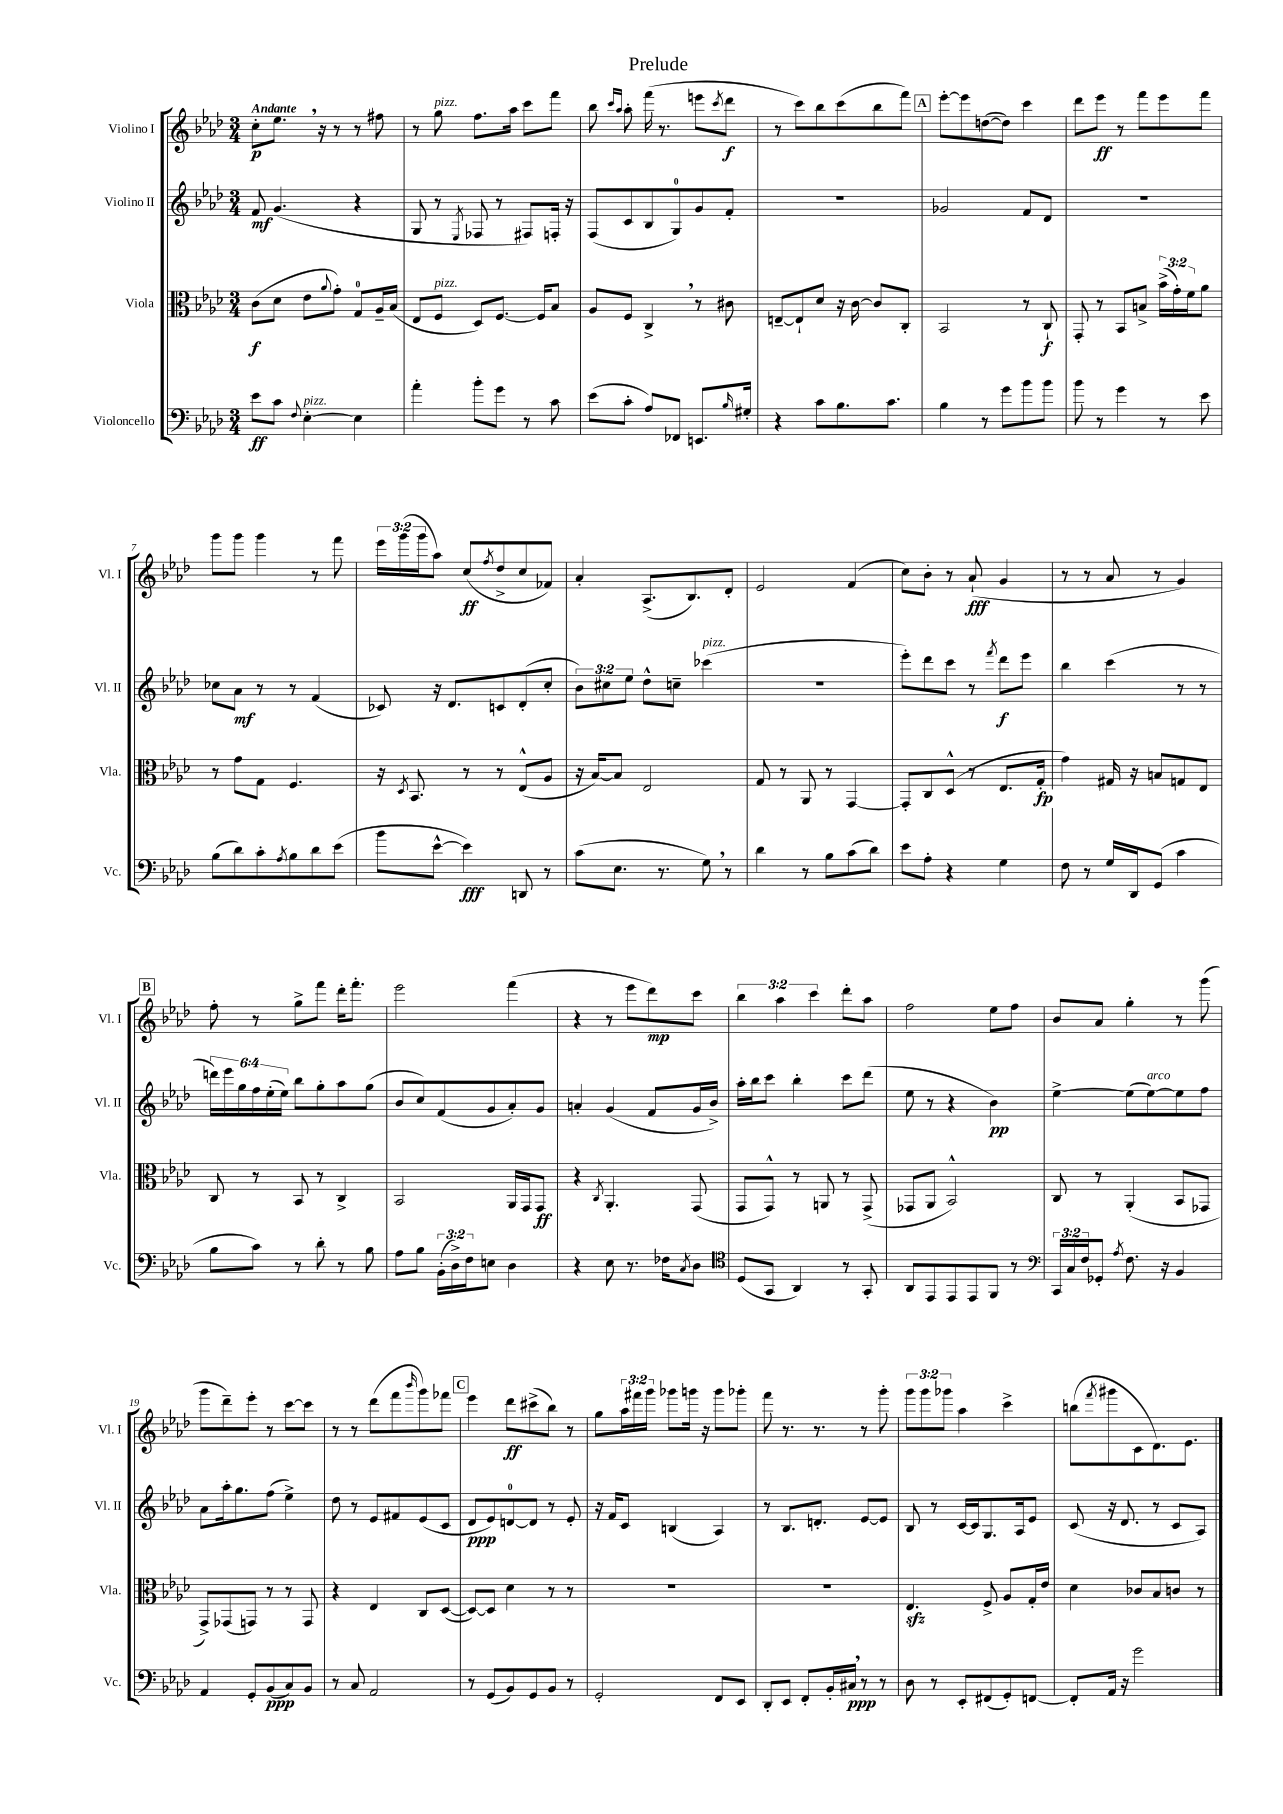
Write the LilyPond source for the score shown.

\header { title = "Prelude" }
<<
\new StaffGroup <<
\new Staff = "s0" \with { instrumentName = "Violino I" shortInstrumentName = "Vl. I" } {
    \clef treble \key aes \major \numericTimeSignature \time 3/4 \override Staff.TupletNumber.text = #tuplet-number::calc-fraction-text \tempo "Andante"
    c''8-.\p ees''8. \breathe r16 r8 r8 fis''8 |
    r8 g''8^\markup { \italic "pizz." } f''8. aes''16 c'''8 f'''8 |
    bes''8 \grace { c'''16 aes''16 } aes''8-. f'''16( r8. e'''8 \acciaccatura { c'''8 } des'''8\f |
    r8 c'''8) bes''8 c'''8( bes''8 f'''8) |
    \mark \markup { \box "A" } ees'''8~-. ees'''8 d''8~( d''8) c'''4 |
    des'''8 ees'''8\ff r8 f'''8 ees'''8 f'''8 |
    g'''8 g'''8 g'''4 r8 f'''8 |
    \tuplet 3/2 { ees'''16 g'''16( g'''16 } aes''8) c''8\ff( \acciaccatura { f''8 } des''8-> c''8 fes'8) |
    aes'4-. aes8.->( bes8.) des'8-. |
    ees'2 f'4( |
    c''8) bes'8-. r8 aes'8-!\fff( g'4 |
    r8 r8 aes'8 r8 g'4) |
    \mark \markup { \box "B" } f''8-. r8 g''8-> f'''8 des'''16-. f'''8.-. |
    ees'''2 f'''4( |
    r4 r8 ees'''8 des'''8\mp) c'''8 |
    \tuplet 3/2 { bes''4 aes''4 c'''4 } des'''8-. aes''8 |
    f''2 ees''8 f''8 |
    bes'8 aes'8 g''4-. r8 g'''8( |
    g'''8 des'''8--) ees'''8-. r8 c'''8~ c'''8 |
    r8 r8 des'''8( f'''8 \grace { bes'''16 } g'''8) fes'''8 |
    \mark \markup { \box "C" } ees'''4 des'''8\ff cis'''8->( bes''8) r8 |
    g''8 \tuplet 3/2 { aes''16 fis'''16 g'''16 } ges'''8 g'''16 r16 g'''8 ges'''8-. |
    f'''8 r8. r8. r8 g'''8-. |
    \tuplet 3/2 { g'''8 g'''8 ges'''8 } aes''4 c'''4-> |
    b''8( \acciaccatura { f'''8 } gis'''8 c'8 des'8.) ees'8. \bar "|." |
}
\new Staff = "s1" \with { instrumentName = "Violino II" shortInstrumentName = "Vl. II" } {
    \clef treble \key aes \major \numericTimeSignature \time 3/4 \override Staff.TupletNumber.text = #tuplet-number::calc-fraction-text
    f'8\mf g'4.( r4 |
    g8 r8 \acciaccatura { ees8 } fes8 r8 fis8) f16-. r16 |
    f8( c'8 bes8 g8-0) g'8 f'8-. |
    R2. |
    \mark \markup { \box "A" } ges'2 f'8 des'8 |
    R2. |
    ces''8 aes'8\mf r8 r8 f'4( |
    ces'8) r16 des'8. c'8 des'8-.( c''8-. |
    \tuplet 3/2 { bes'8) cis''8 ees''8 } des''8-^ c''8-- ces'''4^\markup { \italic "pizz." }( |
    R2. |
    ees'''8-.) des'''8 c'''8 r8 \acciaccatura { f'''8 } des'''8\f ees'''8 |
    bes''4 c'''4( r8 r8 |
    \mark \markup { \box "B" } \tuplet 6/4 { d'''16) ees'''16 g''16 f''16 ees''16-.( ees''16) } bes''8 g''8-. aes''8 g''8( |
    bes'8 c''8) f'8( g'8 aes'8-.) g'8 |
    a'4-. g'4( f'8 g'16 bes'16->) |
    aes''16-. bes''16 c'''8 bes''4-. c'''8 des'''8( |
    ees''8 r8 r4 bes'4\pp) |
    ees''4~-> ees''8( ees''8~^\markup { \italic "arco" }) ees''8 f''8 |
    aes'8 aes''16-. g''8. f''8( ees''4->) |
    des''8 r8 ees'8 fis'8 ees'8( c'8 |
    \mark \markup { \box "C" } des'8\ppp ees'8) d'8-0~ d'8 r8 ees'8-. |
    r16 f'16 c'8 b4( aes4) |
    r8 bes8. d'8.-. ees'8~ ees'8 |
    bes8 r8 c'16~ c'16 g8. aes16 ees'8 |
    c'8( r16 des'8. r8 c'8 aes8) \bar "|." |
}
\new Staff = "s2" \with { instrumentName = "Viola" shortInstrumentName = "Vla." } {
    \clef alto \key aes \major \numericTimeSignature \time 3/4 \override Staff.TupletNumber.text = #tuplet-number::calc-fraction-text
    c'8\f( des'8 ees'8 \appoggiatura { aes'8 } g'8-.) g8-0 aes16-- bes16( |
    ees8 f8^\markup { \italic "pizz." } des8) f8.~ f16 bes8 |
    aes8 f8 c4-> \breathe r8 cis'8 |
    e8~-- e8-! des'8 r16 c'16~ c'8 c8-. |
    \mark \markup { \box "A" } bes,2 r8 c8-!\f |
    g,8-. r8 bes,8 b8-> \tuplet 3/2 { bes'16->( g'16-.) f'16 } aes'8 |
    r8 g'8 g8 f4. |
    r16 \acciaccatura { des8 } bes,8. r8 r8 ees8-^( aes8 |
    r16 bes16~) bes8 ees2 |
    g8 r8 aes,8 r8 g,4~ |
    g,8-. c8 des8-^( r8 ees8. g16-.\fp |
    g'4) gis16 r16 b8 g8 ees8 |
    \mark \markup { \box "B" } c8 r8 bes,8 r8 c4-> |
    bes,2 aes,16 g,16 g,8\ff |
    r4 \acciaccatura { c8 } aes,4.-. g,8( |
    g,8 g,8-^) r8 a,8 r8 g,8->( |
    ges,8 aes,8 bes,2-^) |
    c8 r8 aes,4-.( bes,8 ges,8 |
    g,8->) ges,8( g,8) r8 r8 g,8 |
    r4 ees4 c8 des8~( |
    \mark \markup { \box "C" } des8~) des8 des'4 r8 r8 |
    R2. |
    R2. |
    ees4.\sfz f8-> aes8 g16-. ees'16 |
    des'4 ces'8 bes8 c'8 r8 \bar "|." |
}
\new Staff = "s3" \with { instrumentName = "Violoncello" shortInstrumentName = "Vc." } {
    \clef bass \key aes \major \numericTimeSignature \time 3/4 \override Staff.TupletNumber.text = #tuplet-number::calc-fraction-text
    ees'8\ff c'8 \appoggiatura { f8 } ees4~-.^\markup { \italic "pizz." } ees4 |
    aes'4-. bes'8-. g'8 r8 c'8 |
    ees'8( c'8-. aes8) fes,8 e,8. \grace { bes16 } gis16-. |
    r4 c'8 bes8. c'8. |
    \mark \markup { \box "A" } bes4 r8 g'8 bes'8 bes'8 |
    bes'8 r8 g'4 r8 ees'8 |
    bes8( des'8) c'8-. \acciaccatura { aes8 } bes8 des'8 ees'8( |
    bes'8 ees'8~-^ ees'4\fff) d,8 r8 |
    c'8( ees8. r8. g8) \breathe r8 |
    des'4 r8 bes8 c'8( des'8) |
    ees'8 aes8-. r4 g4 |
    f8 r8 g16 des,16 g,8( c'4 |
    \mark \markup { \box "B" } bes8 c'8) r8 des'8-. r8 bes8 |
    aes8 bes8 \tuplet 3/2 { bes,16-.( des16->) f16 } e8 des4 |
    r4 ees8 r8. fes16 \acciaccatura { c8 } des8 |
    \clef tenor des8( g,8 aes,4) r8 g,8-. |
    aes,8 ees,8 ees,8 ees,8 f,8 r8 |
    \clef bass \tuplet 3/2 { c,16 c16 f16 } ges,8-. \acciaccatura { aes8 } f8. r16 bes,4 |
    aes,4 g,8-. bes,8\ppp( c8) bes,8 |
    r8 c8 aes,2 |
    \mark \markup { \box "C" } r8 g,8( bes,8) g,8 bes,8 r8 |
    g,2-. f,8 ees,8 |
    des,8-. ees,8 f,8-. bes,16-. cis16\ppp \breathe r8 r8 |
    des8 r8 ees,8-. fis,8( g,8-.) f,8~ |
    f,8-. aes,16 r16 g'2 \bar "|." |
}
>>
>>
